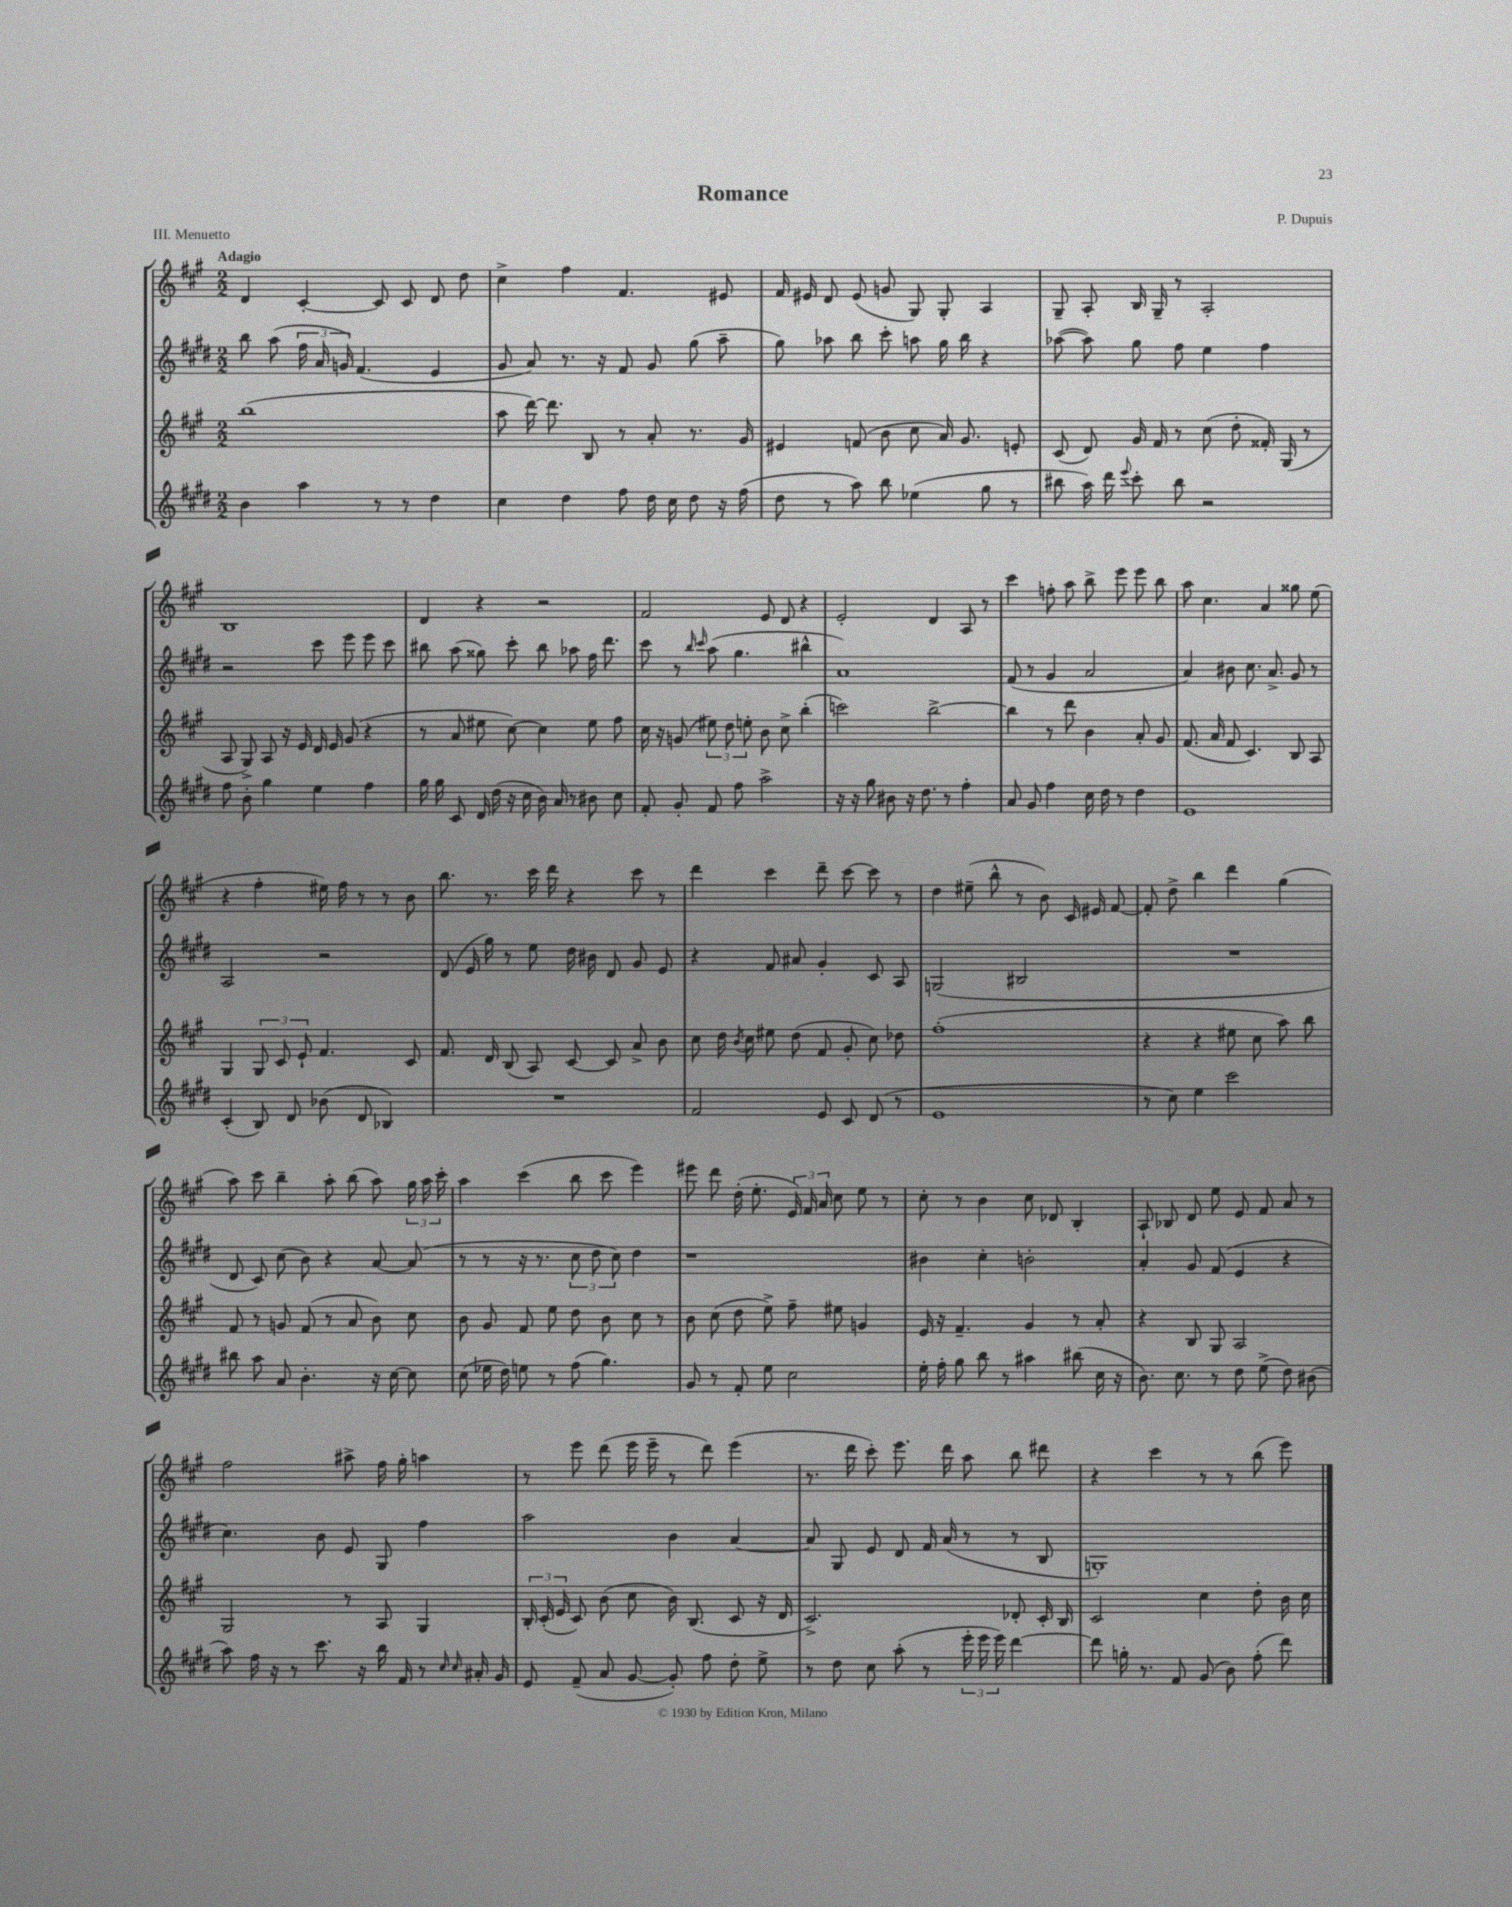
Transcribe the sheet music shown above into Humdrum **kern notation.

**kern	**kern	**kern	**kern
*staff4	*staff3	*staff2	*staff1
*clefG2	*clefG2	*clefG2	*clefG2
*k[f#c#g#d#]	*k[f#c#g#]	*k[f#c#g#d#]	*k[f#c#g#]
*M2/2	*M2/2	*M2/2	*M2/2
4b	(1bb	8bb	4d
.	.	(8aa	.
4aa	.	24ff#	[4c#'
.	.	24a	.
.	.	24g)	.
.	.	(4.f#	.
8r	.	.	8c#]
8r	.	.	8c#
4dd#	.	4e	8d
.	.	.	8dd
=	=	=	=
4cc#	8aa	8g#	4cc#^
.	[16ddd)	8a)	.
.	8.ddd]	.	.
4dd#	.	8.r	4ff#
.	8B	.	.
.	.	16r	.
8ff#	8r	8f#	4.f#
16dd#	8a'	8g#	.
16cc#	.	.	.
8dd#	8.r	(8gg#	.
16r	.	8aa~	8e#
(16ff#	16g#	.	.
=	=	=	=
8dd#	4e#	8gg#)	16f#
.	.	.	16e#
8r	.	8aa-	8d
8aa)	(8f	8bb	(8e#
8bb	8b	8ccc#'	8g
(4ee-	8cc#	8aa	8G#)
.	16a)	16gg#	8G#'
.	8.g#	16bb	.
8gg#	.	4r	4A
8r	8e'	.	.
=	=	=	=
8bb#	(8c#	([8aa-	8G#~
16aa)	8d)	8aa-])	8A'
16ddd#	.	.	.
8qqeee	.	.	.
8ccc#'	16g#	8gg#	16B
.	16f#	.	16G#~
8bb#	8r	8ff#	8r
2r	(8cc#	4ee	2A'
.	8dd'	.	.
.	16f##')	4ff#	.
.	(16G#	.	.
.	8r	.	.
=	=	=	=
8ff#	8A	2r	1B
8b'	8G#^)	.	.
4gg#	8A	.	.
.	16r	.	.
.	16e	.	.
4ee	16d	8ccc#	.
.	16e	.	.
.	(8g#	8eee	.
4ff#	4r	8eee	.
.	.	8ccc#	.
=	=	=	=
16gg#	8r	8bb#	4d
16gg#	.	.	.
8c#	8a	(8aa	.
16d#	8ee#	8gg##)	4r
(16dd#	.	.	.
16r	[8cc#)	8ccc#'	.
16cc#	.	.	.
16b)	4cc#]	8bb#	2r
16a	.	.	.
8r	.	8aa-	.
8b#	8ee#	16ff#	.
.	.	8.ddd#	.
8cc#	8ff#	.	.
=	=	=	=
8f#'	16cc#	8ccc#	2f#
.	16r	.	.
8g#'	(8g	8r	.
.	.	16qqbb	.
.	.	16qqccc#	.
8f#	12ee#)	(8aa	.
.	12dd	.	.
8ff#	.	4.gg#	.
.	12ee'	.	.
2aa^	8b	.	8e
.	8cc#^	.	8d
.	(4bb'	4bb#^^	4r
=	=	=	=
16r	2ccc)	1a)	2e'
16r	.	.	.
8gg#	.	.	.
8b#	.	.	.
16r	.	.	.
8.dd#	.	.	.
.	[2bb^	.	4d
8r	.	.	.
4ff#'	.	.	8A
.	.	.	8r
=	=	=	=
8a	4bb]	(8f#	4ccc#
8g#	.	8r	.
4ff#	8r	4g#	8ff'
.	8ddd	.	8aa
16cc#	4b	2a	8bb^
16dd#	.	.	.
8r	.	.	8eee
4dd#	8a'	.	8eee
.	8g#	.	8bb
=	=	=	=
1e	(8.f#	4a)	8aa
.	.	.	4.cc#
.	16a	.	.
.	8f#	8b#	.
.	4.c#)	8.cc#	.
.	.	.	4a
.	.	8.a^	.
.	8B	8g#	8gg##
.	8A	8r	(8ee
=	=	=	=
(4c#'	4G#	2A	4r
8B)	12G#	.	4ff#'
.	12c#	.	.
8d#	.	.	.
.	12e`	.	.
(8b-	4.f#	2r	16ee#)
.	.	.	16ff#
8d#	.	.	8r
4B-)	.	.	8r
.	8c#	.	8b
=	=	=	=
1r	8.f#	(8d#	8.bb
.	.	16e	.
.	16d	16gg#)	8.r
.	(8B	8r	.
.	8A)	8ee	16ccc#
.	.	.	16ddd
.	[8c#	16dd#	4r
.	.	16b#	.
.	8c#]	8d#	.
.	8a^	8g#	8ccc#
.	8b	8e	8r
=	=	=	=
2f#	8cc#	4r	4ddd
.	16dd	.	.
.	8qb	.	.
.	16cc#	.	.
.	8ee#	8f#	4ccc#
.	(8dd	8a#	.
8e	8f#	4g#'	8ddd~
8c#	8g#'	.	[8ccc#
(8d#	8cc#)	8c#	8ccc#]
8r	8dd-	8A	8r
=	=	=	=
1e	(1ff#'	(2G	4dd
.	.	.	(8ee#~
.	.	.	8bb^^
.	.	2B#	8r
.	.	.	8b)
.	.	.	16c#
.	.	.	16e#
.	.	.	[8f#
=	=	=	=
8r	4r	1r	8f#']
8cc#)	.	.	8dd^
4ee	4r	.	4bb
2ccc#	8ee#	.	4ddd
.	8cc#	.	.
.	8aa)	.	(4gg#
.	8bb	.	.
=	=	=	=
8bb#	8f#	8d#	8aa)
8aa	8r	8c#)	8ccc#
8a	8g	(8cc#	4bb~
4.b'	(8f#	8b)	.
.	8r	4r	8aa'
.	8a	.	(8bb
16r	8b)	[8a	8aa)
[16cc#	.	.	.
8cc#]	8cc#	(8a]	24gg#
.	.	.	24aa
.	.	.	24ccc#'
=	=	=	=
(8cc#	8b	8r	4aa
16ee-	8g#	8r	.
16dd#)	.	.	.
8ee	8f#	16r	(4ccc#
.	.	8.r	.
8r	8ee	.	.
(8ff#	8dd	12cc#	8bb
.	.	12dd#	.
4.gg#)	8b	.	8ccc#
.	.	12cc#)	.
.	8cc#	4dd#	4eee)
.	8r	.	.
=	=	=	=
8g#	8b	1r	8eee#
8r	(8cc#	.	8ddd
8f#'	8dd	.	(16dd'
.	.	.	8.ee'
8ee	8ee^)	.	.
2cc#	8ff#~	.	24e)
.	.	.	24f#
.	.	.	24a
.	8ee#	.	8cc#
.	4g	.	8ee
.	.	.	8r
=	=	=	=
16ee'	16e	4b#	8cc#'
16ff#'	16r	.	.
8gg#	4.f#~	.	8r
8bb	.	4cc#'	4b
8r	.	.	.
4aa#	4g#	2b'	8cc#
.	.	.	8d-
(8bb#	8r	.	4B'
16cc#	8a'	.	.
16r	.	.	.
=	=	=	=
8.b)	4r	4a'	8A`
.	.	.	8B-
8.cc#	.	.	.
.	8B	8g#	8d
8r	8G#	(8f#	8ee
8dd#	2A	4e	8e
(8ee^	.	.	8f#
8dd#)	.	4r	8a
(8b#	.	.	8r
=	=	=	=
8aa)	2G#	4.cc#)	2ff#
16ff#	.	.	.
16r	.	.	.
8r	.	.	.
8.ccc#	.	8b	.
.	8r	8e	8aa#^
16r	.	.	.
16bb	8A	8G#	16ff#
16f#	.	.	16gg#'
8r	4G#	4ff#	4aa
16qqcc#	.	.	.
16qqcc#	.	.	.
16a#'	.	.	.
16g#	.	.	.
=	=	=	=
8e	24B'	2aa	8r
.	(24c#'	.	.
.	24e	.	.
(8f#~	8c#)	.	8eee
8a	(8b	.	(8ddd
[8g#	8cc#	.	16eee
.	.	.	16eee~
8g#'])	16b)	4b	8r
.	(8.B	.	.
8ff#	.	.	8ddd)
8dd#'	8c#	[4a	(4eee
8ee^	16r	.	.
.	16d	.	.
=	=	=	=
8r	2.c#^)	8a]	8.r
8dd#	.	8G#	.
.	.	.	16ddd
8cc#	.	8e	8ccc#')
(8aa'	.	8d#	8.eee
8r	.	16f#	.
.	.	(16a	16ddd
24eee'	.	8r	8aa
24eee	.	.	.
24eee)	.	.	.
[4ddd#	8d-'	8r	8bb
.	16c#'	8B	8ddd#
.	16B	.	.
=	=	=	=
8ddd#]	2c#	1G')	4r
16gg'	.	.	.
8.r	.	.	.
.	.	.	4ccc#
8f#	.	.	.
(8g#	4cc#	.	8r
8b)	.	.	8r
(8ff#'	8dd'	.	(8bb
8ddd#)	16b	.	8eee)
.	16cc#	.	.
==	==	==	==
*-	*-	*-	*-
